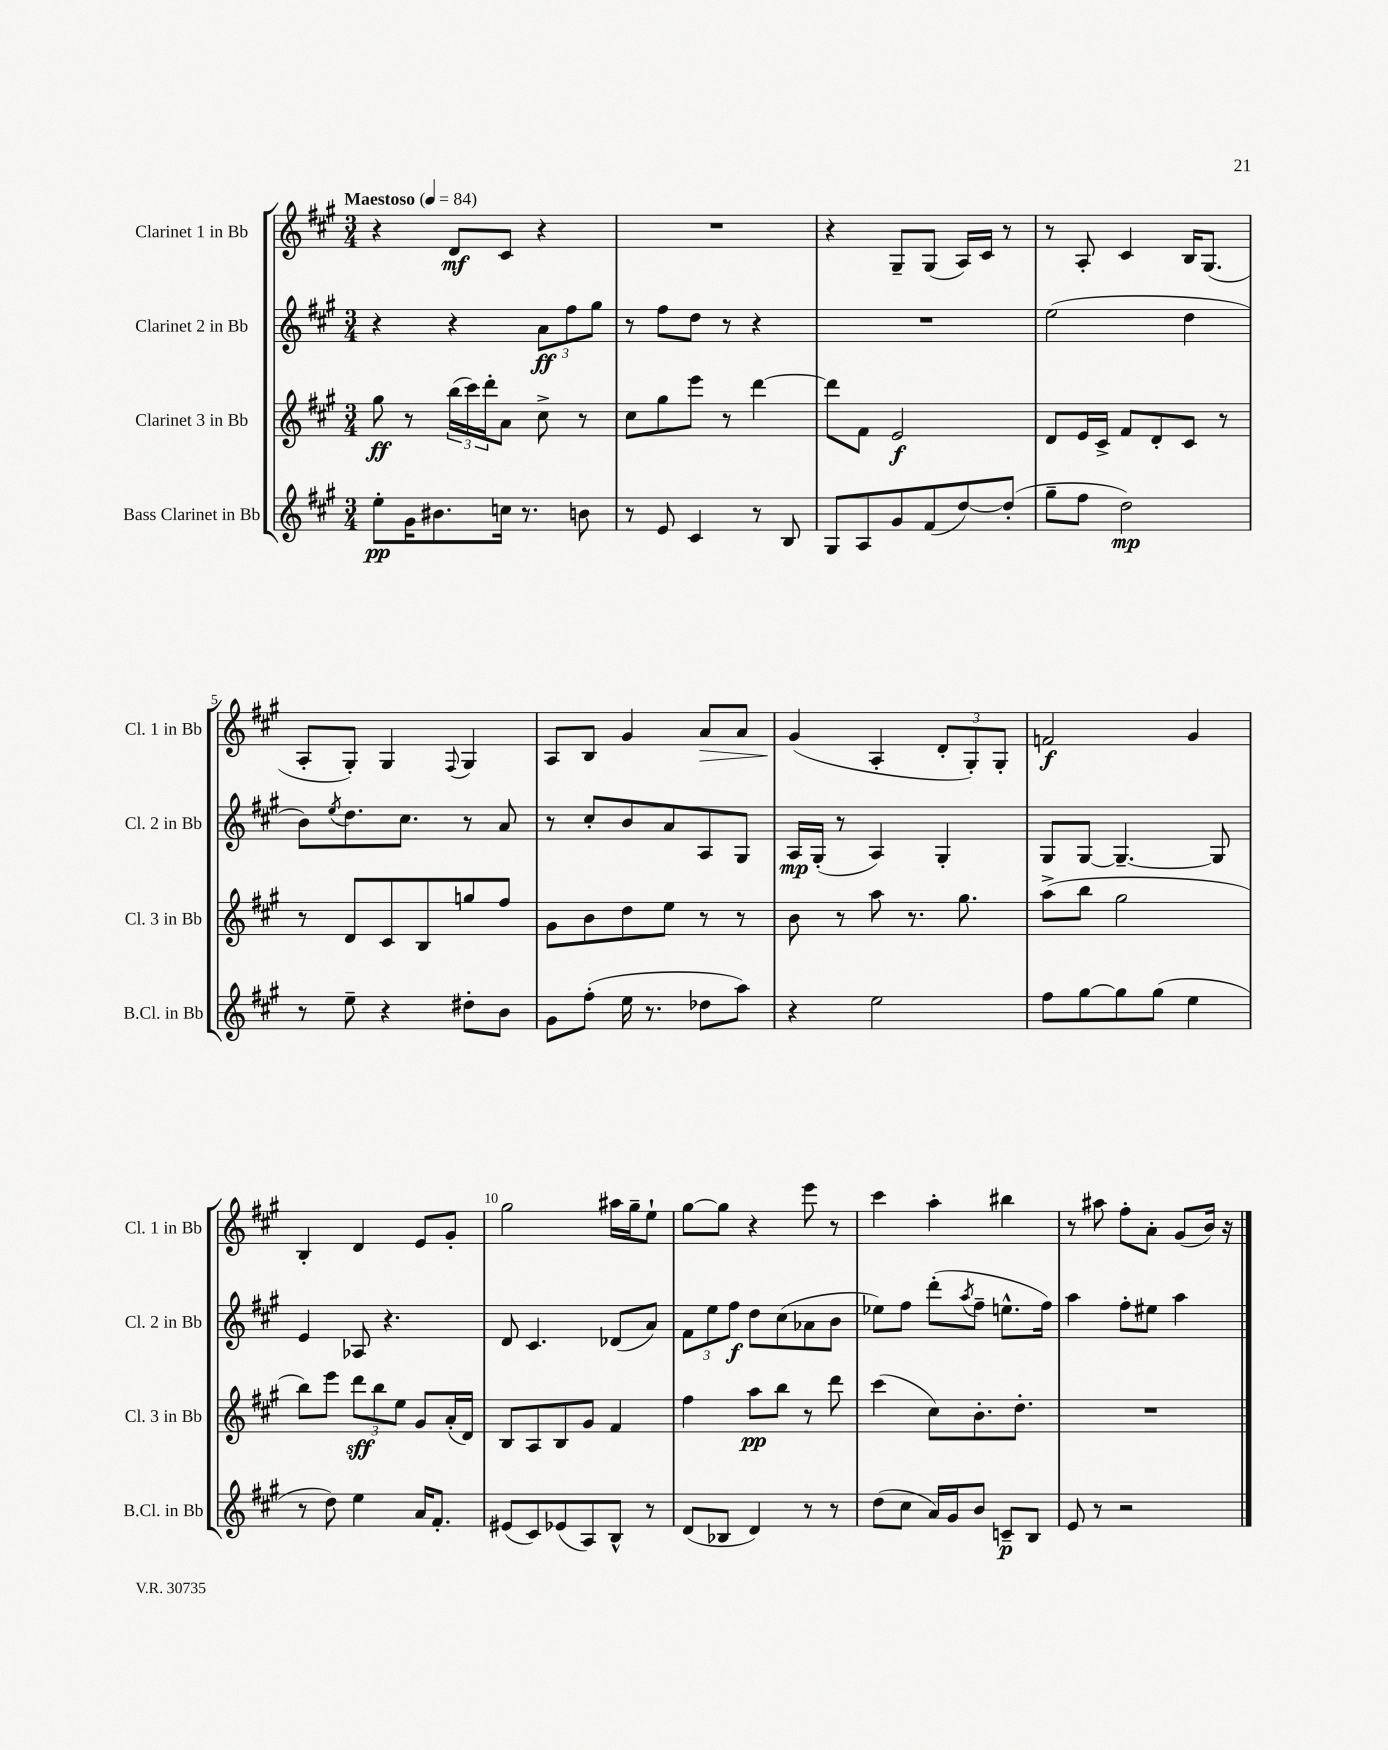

**kern	**kern	**kern	**kern
*staff4	*staff3	*staff2	*staff1
*clefG2	*clefG2	*clefG2	*clefG2
*k[f#c#g#]	*k[f#c#g#]	*k[f#c#g#]	*k[f#c#g#]
*M3/4	*M3/4	*M3/4	*M3/4
*MM84	*MM84	*MM84	*MM84
8ee'\L	8gg#\	4r	4r
16g#\K	8r	.	.
8.b#\	.	.	.
.	(24bb\LL	4r	8d/L
.	24ccc#\)	.	.
.	24ddd'\J	.	.
16cc\Jk	8a\J	.	8c#/J
8.r	.	.	.
.	8cc#^\	12a\L	4r
.	.	12ff#\	.
8b\	8r	.	.
.	.	12gg#\J	.
=	=	=	=
8r	8cc#\L	8r	2.r
8e/	8gg#\	8ff#\L	.
4c#/	8eee\J	8dd\J	.
.	8r	8r	.
8r	[4ddd\	4r	.
8B/	.	.	.
=	=	=	=
8G#/L	8ddd\]L	2.r	4r
8A/	8f#\J	.	.
8g#/	2e/	.	8G#~/L
(8f#/	.	.	(8G#/J
[8dd/)	.	.	16A/LL)
.	.	.	16c#/JJ
(8dd'/]J	.	.	8r
=	=	=	=
8gg#~\L	8d/L	(2ee\	8r
8ff#\J	16e/L	.	8A'/
.	16c#^/JJ	.	.
2dd\)	8f#/L	.	4c#/
.	8d'/	.	.
.	8c#/J	4dd\	16B/LK
.	.	.	(8.G#/J
.	8r	.	.
=	=	=	=
8r	8r	8b\L)	8A'/L
.	.	8qee/	.
8ee~\	8d/L	8.dd\	8G#'/J)
4r	8c#/	.	4G#/
.	.	8.cc#\J	.
.	8B/	.	.
.	.	.	8qqF#/
8dd#'\L	8gg/	8r	4G#/
8b\J	8ff#/J	8a/	.
=	=	=	=
8g#\L	8g#\L	8r	8A/L
(8ff#'\J	8b\	8cc#'/L	8B/J
16ee\	8dd\	8b/	4g#/
8.r	.	.	.
.	8ee\J	8a/	.
8dd-\L	8r	8A/	8a/L
8aa\J)	8r	8G#/J	8a/J
=	=	=	=
4r	8b\	16A/LL	(4g#/
.	.	(16G#'/JJ	.
.	8r	8r	.
2ee\	8aa\	4A/)	4A'/
.	8.r	.	.
.	.	4G#'/	12d'/L
.	8.gg#\	.	.
.	.	.	12G#'/)
.	.	.	12G#'/J
=	=	=	=
8ff#\L	(8aa^\L	8G#/L	2f/
[8gg#\	8bb\J	[8G#/J	.
8gg#\]	2gg#\	4.G#~/_	.
(8gg#\J	.	.	.
4ee\	.	.	4g#/
.	.	8G#/]	.
=	=	=	=
8r	8bb\L)	4e/	4B'/
8dd\)	8eee\J	.	.
4ee\	12ddd\L	8A-/	4d/
.	12bb\	.	.
.	.	4.r	.
.	12ee\J	.	.
16a/LK	8g#/L	.	8e/L
8.f#'/J	.	.	.
.	(16a'/L	.	8g#'/J
.	16d/JJ)	.	.
=	=	=	=
(8e#/L	8B/L	8d/	2gg#\
8c#/)	8A/	4.c#/	.
(8e-/	8B/	.	.
8A/)	8g#/J	.	.
8B^^/J	4f#/	(8d-/L	16aa#\LL
.	.	.	16gg#~\J
8r	.	8a/J)	8ee`\J
=	=	=	=
(8d/L	4ff#\	12f#\L	[8gg#\L
.	.	12ee\	.
8B-/J	.	.	8gg#\]J
.	.	12ff#\J	.
4d/)	8aa\L	8dd\L	4r
.	8bb\J	(8cc#\	.
8r	8r	8a-\	8eee\
8r	8ddd\	8b\J	8r
=	=	=	=
(8dd\L	(4ccc#\	8ee-\L)	4ccc#\
8cc#\J	.	8ff#\J	.
16a/LL)	8cc#\L)	(8ddd'\L	4aa'\
16g#/J	.	.	.
.	.	8qaa/	.
8b/J	8.b'\	8ff#~\J	.
8c~/L	.	8.ee^^\L	4bb#\
.	8.dd'\J	.	.
8B/J	.	.	.
.	.	16ff#\Jk)	.
=	=	=	=
8e/	2.r	4aa\	8r
8r	.	.	8aa#\
2r	.	8ff#'\L	8ff#'\L
.	.	8ee#\J	8a'\J
.	.	4aa\	(8g#/L
.	.	.	16b/Jk)
.	.	.	16r
==	==	==	==
*-	*-	*-	*-
